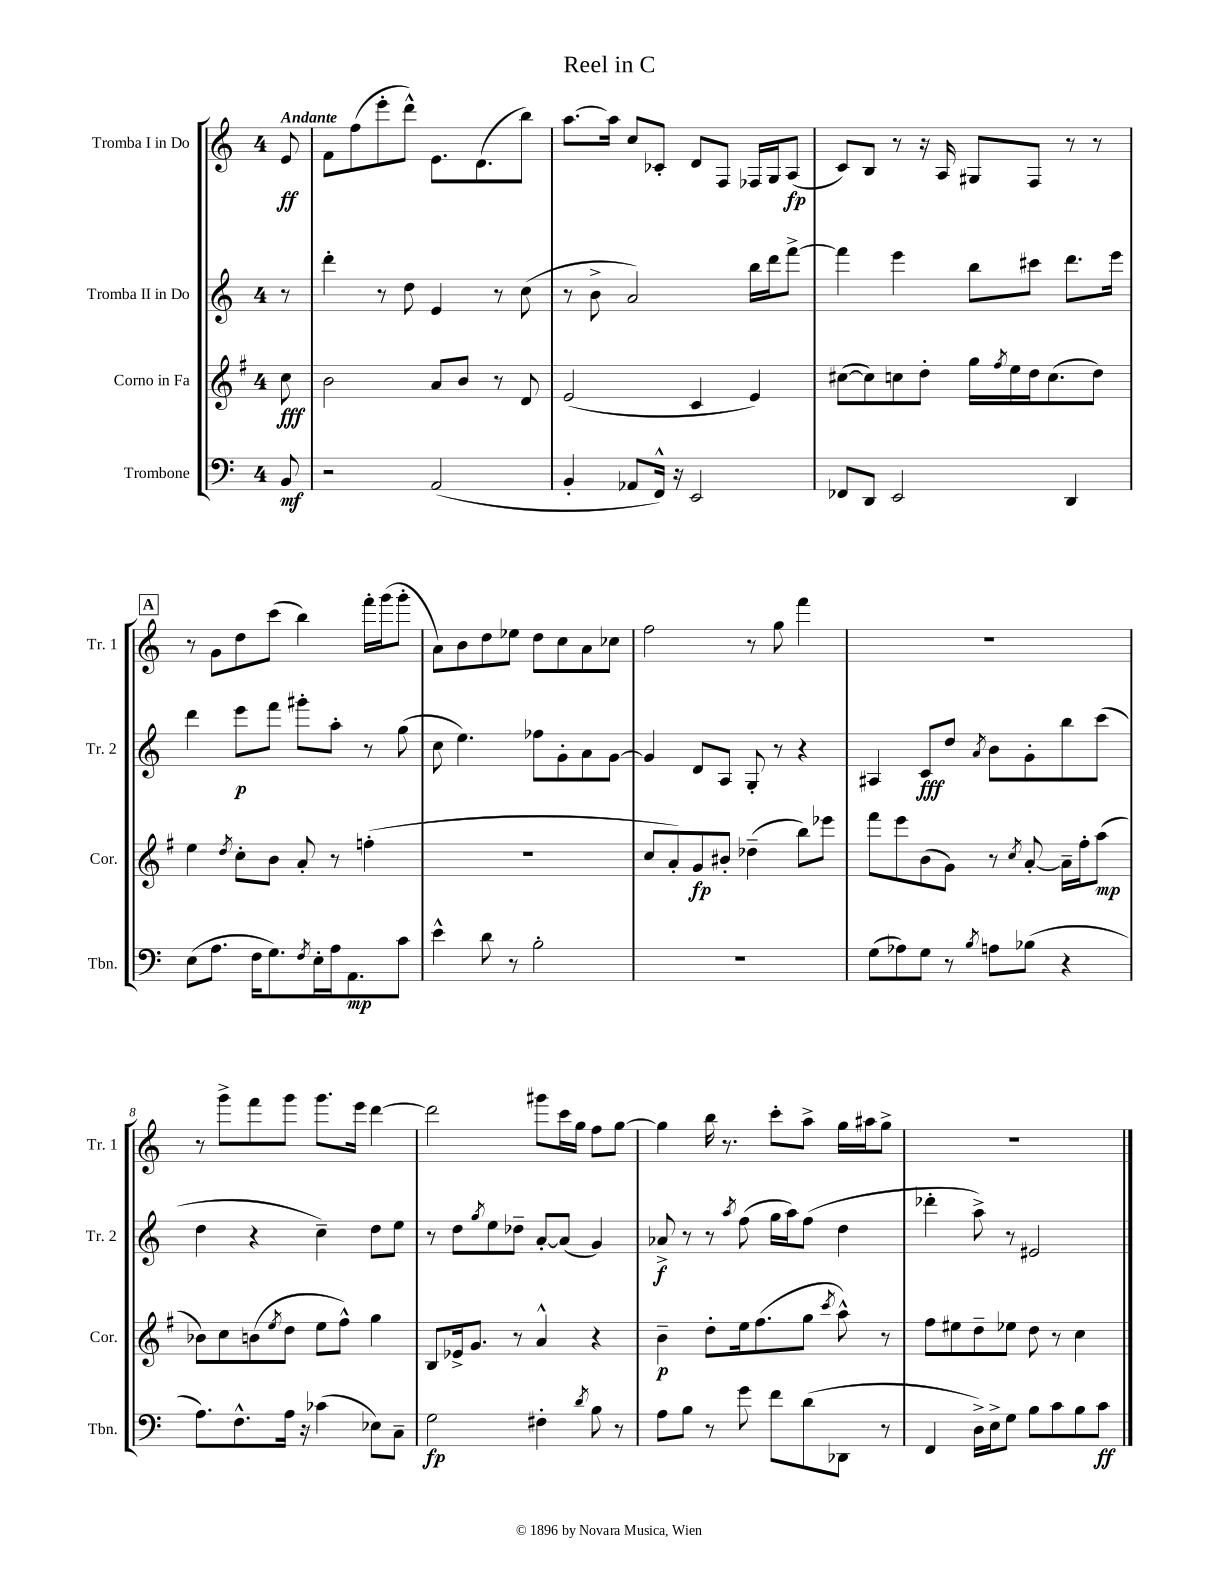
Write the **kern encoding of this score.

**kern	**kern	**kern	**kern
*staff4	*staff3	*staff2	*staff1
*clefF4	*clefG2	*clefG2	*clefG2
*k[]	*k[f#]	*k[]	*k[]
*M4/4	*M4/4	*M4/4	*M4/4
8BB	8cc	8r	8e
=	=	=	=
2r	2b	4ddd'	8f
.	.	.	(8ff
.	.	8r	8eee'
.	.	8dd	8ddd^^)
(2AA	8a	4e	8.e
.	8b	.	.
.	.	.	(8.d
.	8r	8r	.
.	8d	(8cc	8bb)
=	=	=	=
4BB'	(2e	8r	[8.aa
.	.	8b^	.
.	.	.	16aa]
8AA-	.	2a)	8cc
16FF^^)	.	.	8c-'
16r	.	.	.
2EE	4c	.	8d
.	.	.	8F
.	4e)	16bb	16F-
.	.	16ddd	16G
.	.	[8fff^	(8A
=	=	=	=
8FF-	([8cc#	4fff]	8c)
8DD	8cc#])	.	8B
2EE	8cc	4eee	8r
.	8dd'	.	16r
.	.	.	16A
.	16gg	8bb	8G#
.	8qff#	.	.
.	16ee	.	.
.	16dd	8ccc#	8F
.	(8.cc	.	.
4DD	.	8.ddd	8r
.	8dd)	.	8r
.	.	16eee	.
=	=	=	=
(8E	4ee	4ddd	8r
8.A	.	.	8g
.	8qdd	.	.
.	8cc'	8eee	8dd
16F	.	.	.
8.G)	8b	8fff	(8ccc
.	8a'	8ggg#'	4bb)
8qF	.	.	.
16E'	.	.	.
16A	8r	8aa'	.
8.AA	.	.	.
.	(4ff'	8r	16fff'
.	.	.	(16ggg
8c	.	(8gg	8ggg'
=	=	=	=
4e^^	1r	8cc	8a)
.	.	4.ee)	8b
8d	.	.	8dd
8r	.	.	8ee-
2B'	.	8ff-	8dd
.	.	8g'	8cc
.	.	8a	8a
.	.	[8g	8cc-
=	=	=	=
1r	8cc	4g]	2ff
.	8a')	.	.
.	8g	8d	.
.	8b#'	8A	.
.	(4dd-~	8G'	8r
.	.	8r	8gg
.	8bb)	4r	4fff
.	8eee-	.	.
=	=	=	=
(8G	8fff#	4A#	1r
8A-)	8eee	.	.
8G	(8b	8c	.
8r	8g)	8dd	.
8qB	.	8qa	.
8A	8r	8b	.
.	8qcc	.	.
(8B-	[8a'	8g'	.
4r	16a~]	8bb	.
.	16ff#'	.	.
.	(8aa	(8ccc	.
=	=	=	=
8.A)	8b-)	4dd	8r
.	8cc	.	8ggg^
8.F^^	.	.	.
.	(8b	4r	8fff
.	8qee	.	.
16A	8dd	.	8ggg
16r	.	.	.
(4c-	8ee	4cc~)	8.ggg
.	8ff#^^)	.	.
.	.	.	16eee
8E-)	4gg	8dd	[4ddd
8C~	.	8ee	.
=	=	=	=
2G	8B	8r	2ddd]
.	16e-^	8dd	.
.	8.g	.	.
.	.	8qgg	.
.	.	8ee	.
.	8r	8dd-~	.
4F#'	4a^^	[8a'	8ggg#
.	.	(8a]	16ccc
.	.	.	16gg
8qd	.	.	.
8B	4r	4g)	8ff
8r	.	.	[8gg
=	=	=	=
8A	4b~	8a-^	4gg]
8B	.	8r	.
8r	8dd'	8r	16bb
.	.	.	8.r
.	.	8qaa	.
8g	16ee	(8ff	.
.	(8.ff#	.	.
8f	.	16gg	8ccc'
.	.	16aa)	.
(8d	8gg	(8ff	8aa^
.	8qccc	.	.
8DD-	8aa^^)	4dd	16gg
.	.	.	16aa#
8r	8r	.	8gg^
=	=	=	=
4FF	8ff#	4ddd-'	1r
.	8ee#	.	.
16D^)	8dd~	8aa^)	.
16E^	.	.	.
8G	8ee-	8r	.
8B	8dd	2e#	.
8c	8r	.	.
8B	4cc	.	.
8c	.	.	.
==	==	==	==
*-	*-	*-	*-
